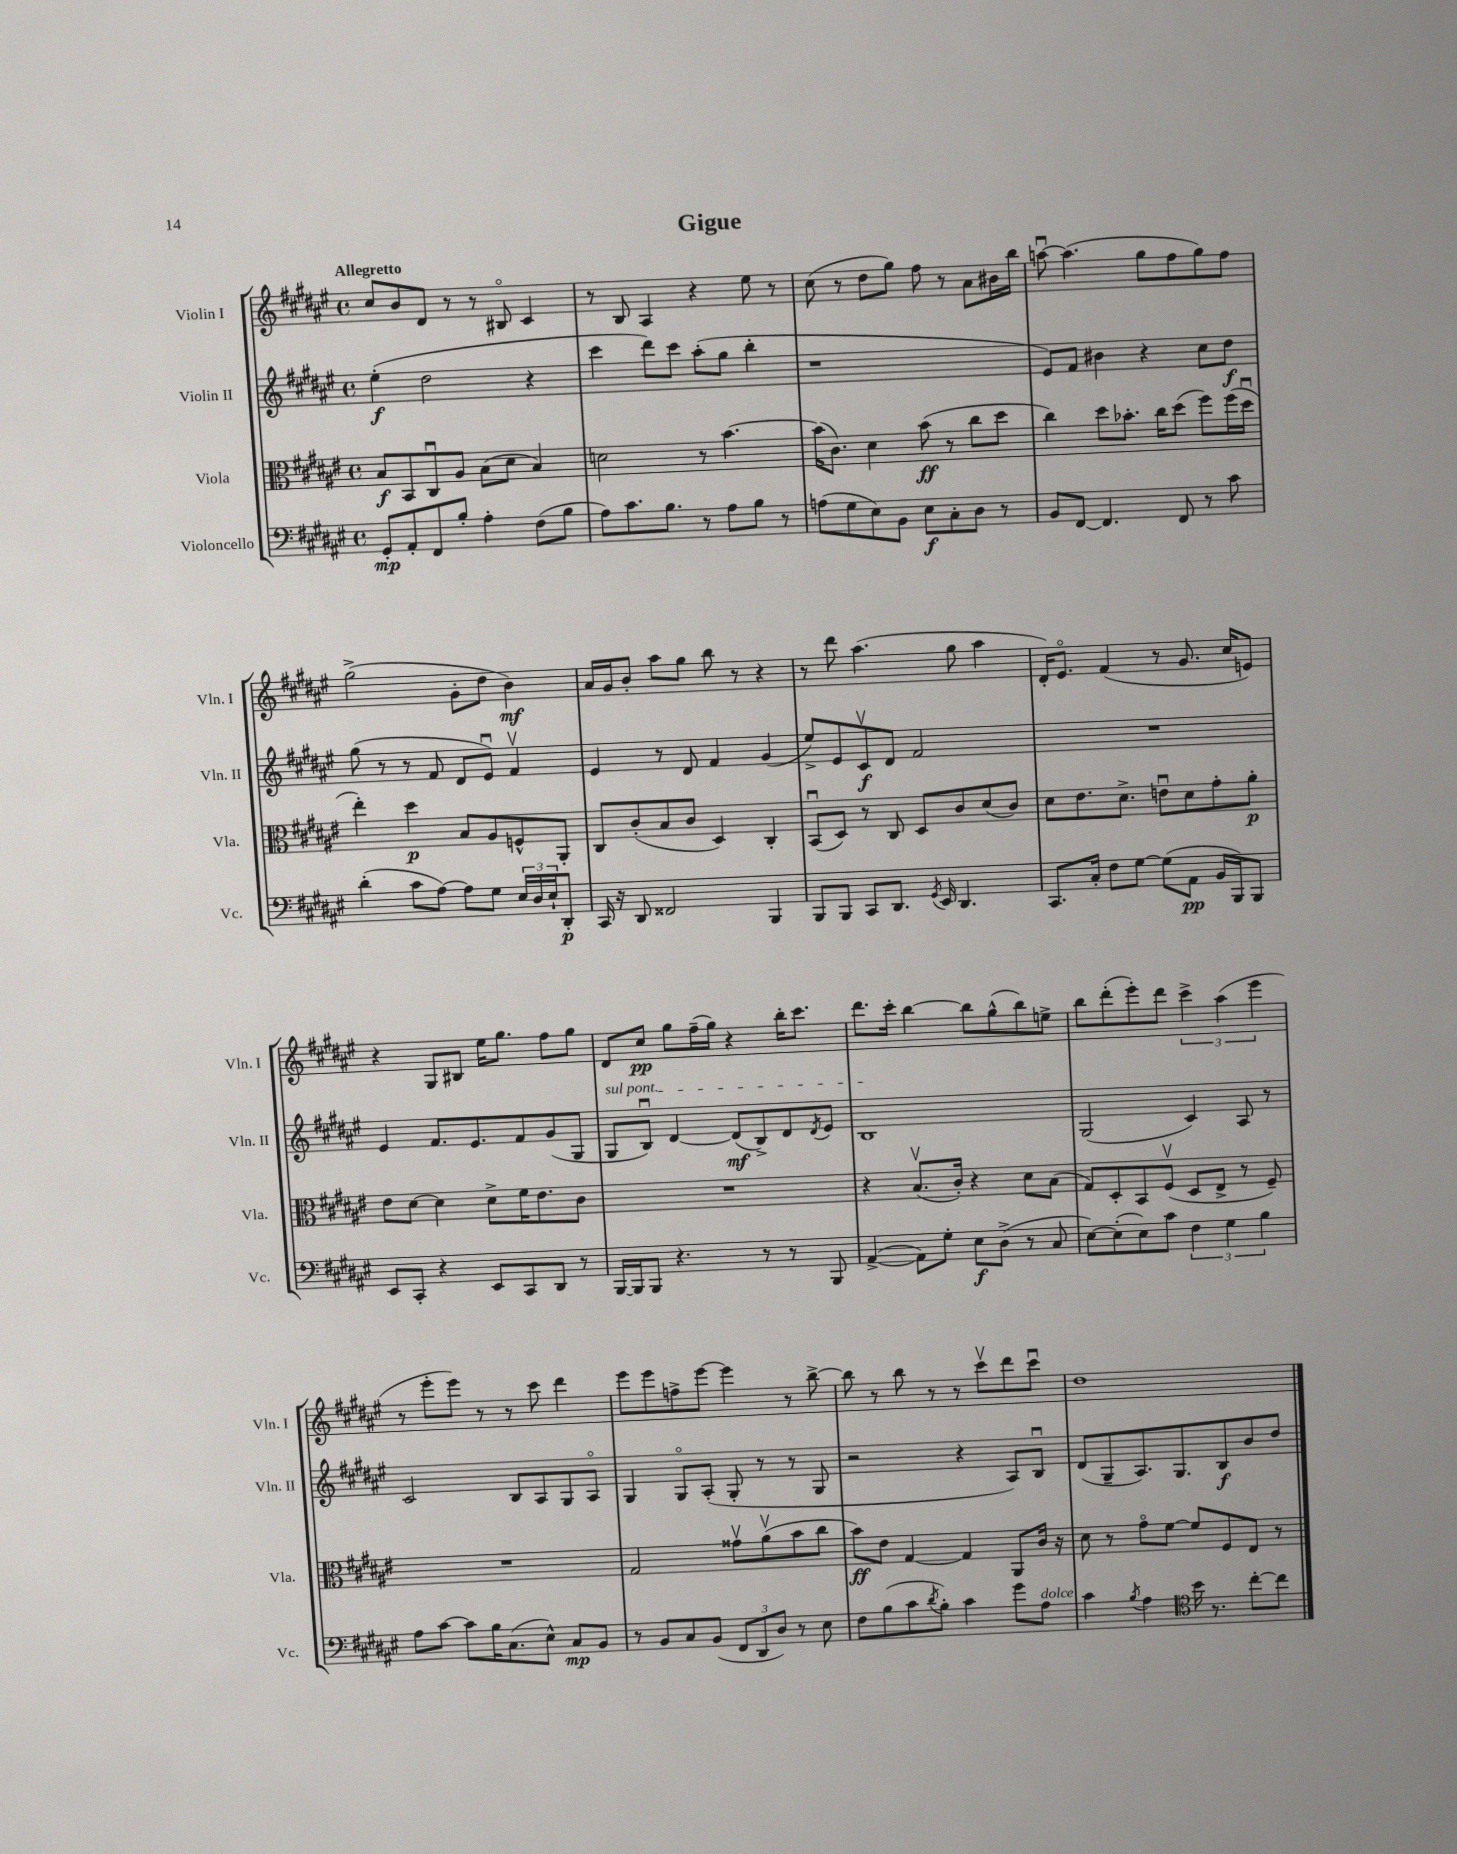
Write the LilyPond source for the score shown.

\header { title = "Gigue" }
<<
\new StaffGroup <<
\new Staff = "s0" \with { instrumentName = "Violin I" shortInstrumentName = "Vln. I" } {
    \clef treble \key fis \major \defaultTimeSignature \time 4/4 \tempo "Allegretto"
    cis''8 b'8 dis'8 r8 r8 bis8\flageolet cis'4 |
    r8 b8 ais4 r4 eis''8 r8 |
    cis''8( r8 dis''8 gis''8) fis''8 r8 ais'8 bis'16 b''16 |
    a''8~\downbow a''4.( gis''8 fis''8 gis''8) fis''8 |
    gis''2->( gis'8-. dis''8 b'4\mf) |
    ais'16 gis'16 b'8-. ais''8 gis''8 b''8 r8 r4 |
    r8 dis'''8 ais''4.( gis''8 ais''4 |
    dis'16-.) eis'8.\flageolet fis'4( r8 gis'8. cis''16 e'8) |
    r4 gis8 bis8 eis''16 gis''8. fis''8 gis''8 |
    dis'8 cis''8\pp gis''8 fis''16--( gis''16) r4 b''16-. cis'''8. |
    dis'''8. cis'''16-. b''4~ b''8 gis''8-^( b''8) e''8-> |
    b''8 dis'''8-.( eis'''8-.) dis'''8 \tuplet 3/2 { cis'''4-> ais''4( eis'''4 } |
    r8 eis'''8-. eis'''8) r8 r8 cis'''8 dis'''4 |
    eis'''8 eis'''8 f''8-> eis'''8~ eis'''4 r8 b''8~-> |
    b''8 r8 b''8 r8 r8 cis'''8\upbow dis'''8 cis'''8\downbow |
    dis''1 \bar "|." |
}
\new Staff = "s1" \with { instrumentName = "Violin II" shortInstrumentName = "Vln. II" } {
    \clef treble \key fis \major \defaultTimeSignature \time 4/4
    eis''4-.\f( dis''2 r4 |
    cis'''4 dis'''8) cis'''8 ais''8-.( gis''8 b''4-. |
    r1 |
    eis'8) fis'8 bis'4 r4 cis''8 dis''8\f |
    gis''8( r8 r8 fis'8 dis'8 eis'8\downbow) fis'4\upbow |
    eis'4 r8 dis'8 fis'4 gis'4( |
    eis''8->) eis'8 cis'8\upbow\f dis'8 fis'2 |
    R1 |
    eis'4 fis'8. eis'8. fis'8 gis'8( gis8 |
    \once \override TextSpanner.bound-details.left.text = \markup { \italic "sul pont." } gis8\startTextSpan b8\downbow) dis'4~ dis'8\mf( b8->) dis'8 \acciaccatura { dis'8 } eis'8 |
    b1\stopTextSpan |
    gis2( cis'4) ais8 r8 |
    cis'2 b8 ais8 gis8 ais8\flageolet |
    gis4 gis8\flageolet ais8-.( gis8-. r8 r8 gis8 |
    r2 r4 ais8) b8\downbow |
    dis'8( gis8-- ais8.) gis8. b8\f b'8 dis''8 \bar "|." |
}
\new Staff = "s2" \with { instrumentName = "Viola" shortInstrumentName = "Vla." } {
    \clef alto \key fis \major \defaultTimeSignature \time 4/4
    b8\f b,8 cis8\downbow ais8 b8( dis'8 b4) |
    d'2 r8 b'4.~ |
    b'16( cis'8.) dis'4 b'8\ff( r8 cis''8 dis''8 |
    cis''4) dis''8 bes'8.-. cis''16 dis''8( fis''8) fis''16( dis''16\downbow |
    eis''4-.) dis''4\p b8 ais8 f8-^ ais,8-. |
    cis8 cis'8-.( b8 cis'8 dis4) cis4-. |
    b,8\downbow( dis8) r8 cis8 dis8 cis'8 dis'8( cis'8) |
    dis'8 eis'8. dis'8.-> e'8\downbow dis'8 gis'8-. ais'8-.\p |
    eis'8 dis'8~ dis'4 dis'8-> fis'16 eis'8. cis'8 |
    R1 |
    r4 b8.\upbow( cis'16-.) r4 dis'8 b8( |
    gis8) dis8-. b,8 fis8\upbow( dis8 eis8-> r8 fis8--) |
    R1 |
    gis2 gisis'8\upbow ais'8\upbow( b'8 cis''8 |
    b'8\ff) eis'8 gis4~ gis4 ais,8 cis'16 r16 |
    dis'8 r8 gis'8\flageolet fis'8~ fis'8 fis8 eis8 r8 \bar "|." |
}
\new Staff = "s3" \with { instrumentName = "Violoncello" shortInstrumentName = "Vc." } {
    \clef bass \key fis \major \defaultTimeSignature \time 4/4
    gis,8-.\mp ais,8-. fis,8 b8-. ais4-. fis8( b8 |
    ais8) cis'8. b8. r8 ais8 b8 r8 |
    a8( gis8 eis8) b,8 eis8\f cis8-. dis8 r8 |
    b,8 fis,8~ fis,4. fis,8 r8 cis'8 |
    dis'4-.( cis'8 ais8~) ais8 gis8 \tuplet 3/2 { eis16 dis16 eis16-! } dis,8-.\p |
    cis,16 r16 dis,8 fisis,2 b,,4 |
    b,,8 b,,8 cis,8 dis,8. \acciaccatura { gis,8 } eis,16 dis,4. |
    cis,8. cis16-. fis8 gis8~ gis8( ais,8\pp b,16 b,,16) b,,8 |
    eis,8 cis,8-. r4 eis,8 cis,8 dis,8 r8 |
    b,,16~ b,,16 b,,8 r4. r8 r8 b,,8 |
    ais,4~->( ais,8) gis8-. eis8\f dis8->( r8 cis8 |
    eis8~) eis8-.( eis8) cis'8 \tuplet 3/2 { fis4 gis4 b4 } |
    ais8 cis'8~ cis'8 b16 cis8.( eis8-^) cis8\mp b,8 |
    r8 b,8 cis8 b,8( \tuplet 3/2 { fis,8 dis,8 dis8) } r8 eis8 |
    fis8 b8( cis'8 \acciaccatura { dis'8 } b8-.) cis'4 gis'8 ais8^\markup { \italic "dolce" } |
    cis'4 \acciaccatura { b8 } ais4 \clef tenor b'16 r8. cis''8~-. cis''8 \bar "|." |
}
>>
>>
\layout { \context { \Score \remove "Bar_number_engraver" } }
